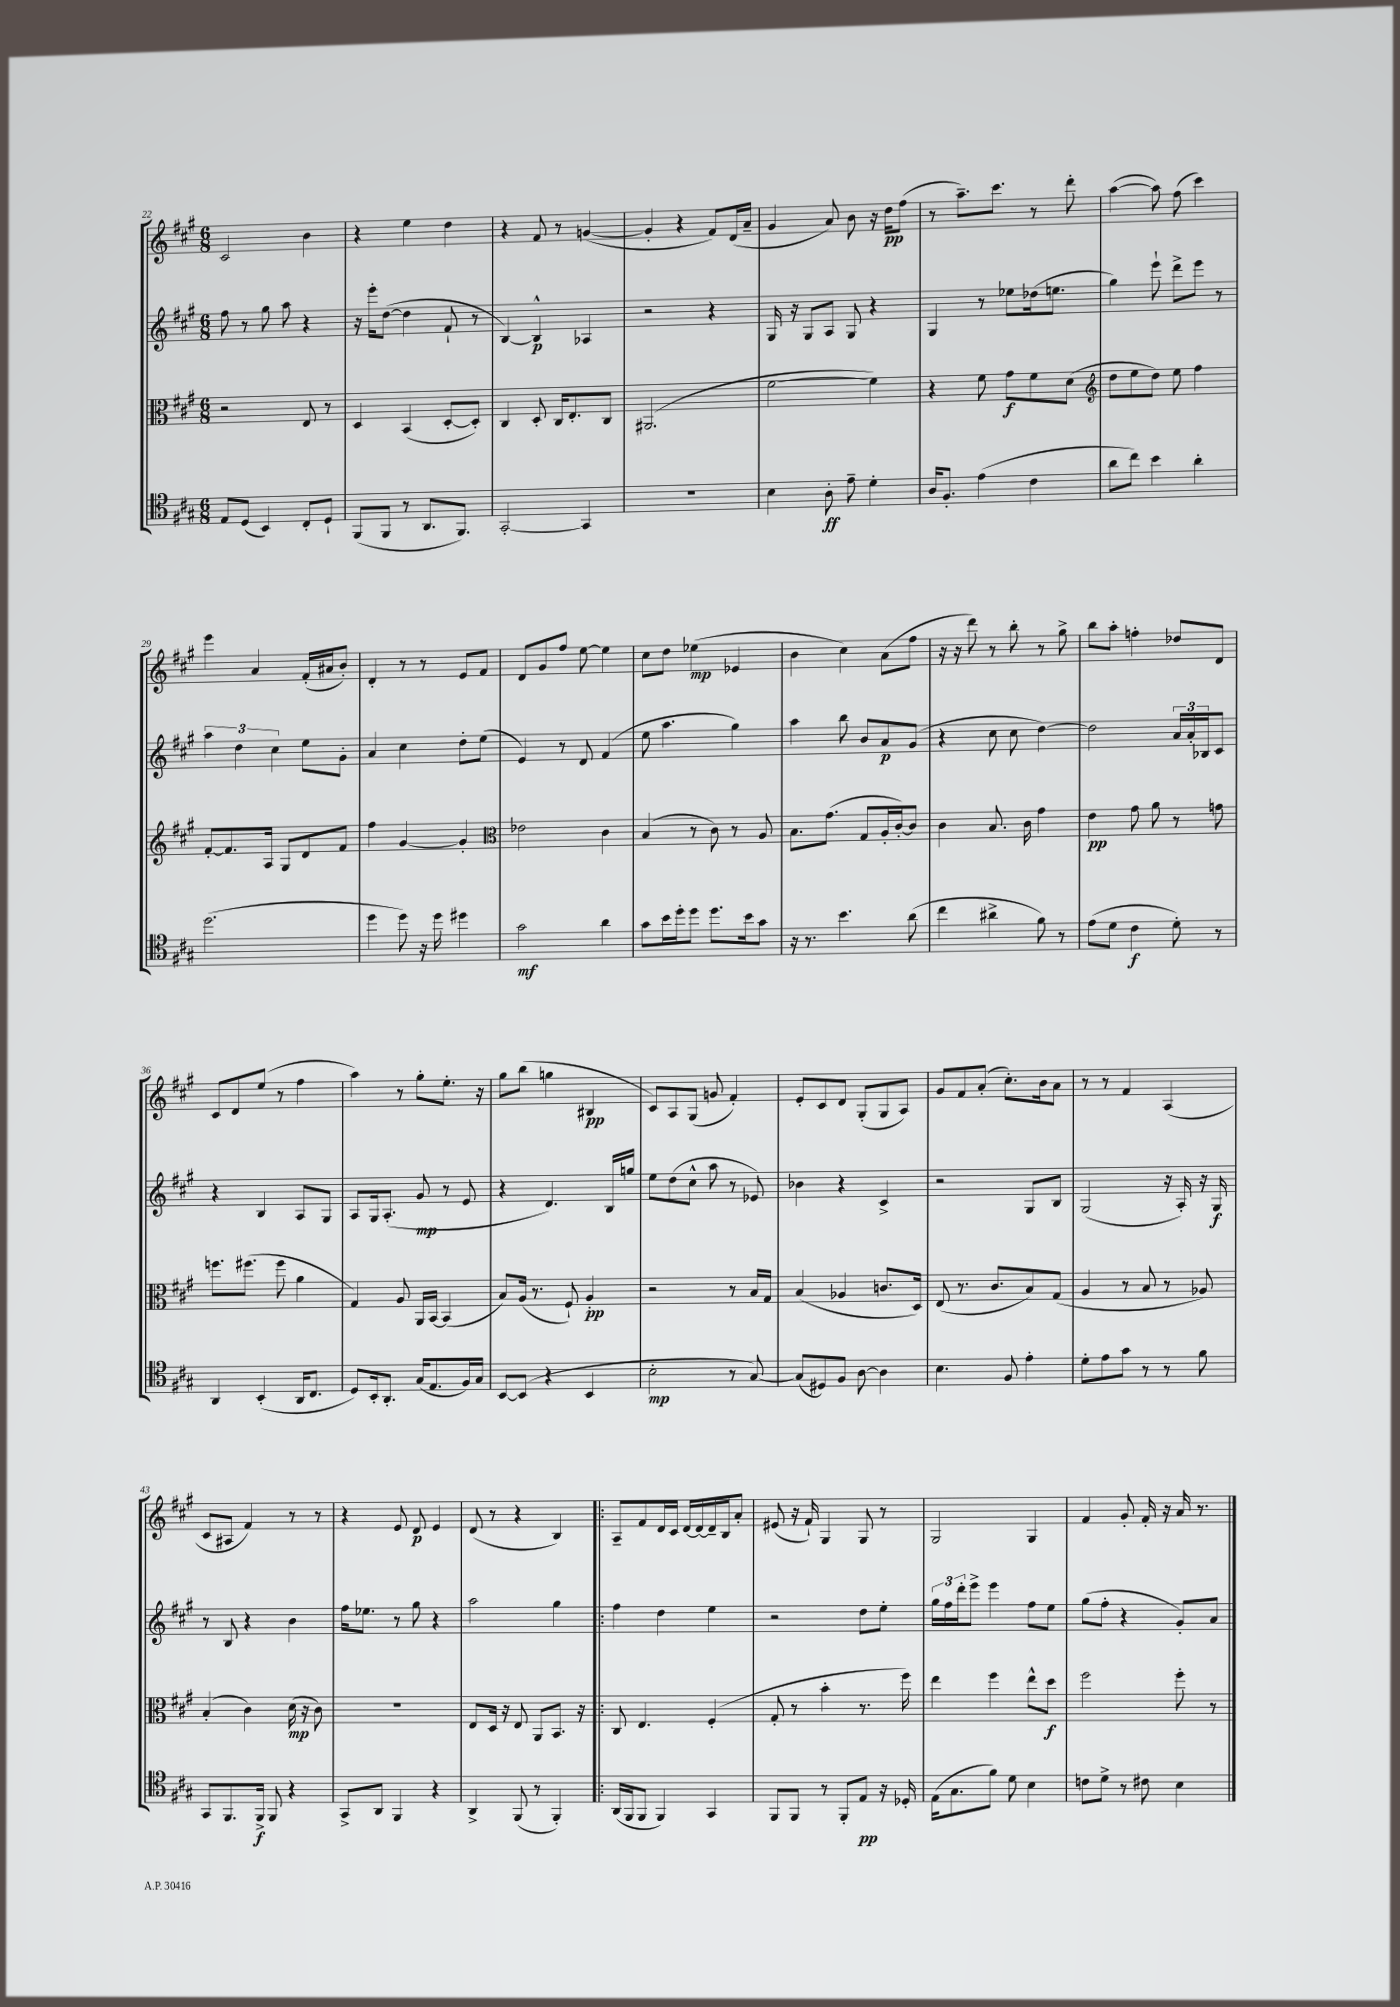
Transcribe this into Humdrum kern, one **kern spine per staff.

**kern	**dynam	**kern	**dynam	**kern	**dynam	**kern	**dynam
*part4	*part4	*part3	*part3	*part2	*part2	*part1	*part1
*staff4	*staff4	*staff3	*staff3	*staff2	*staff2	*staff1	*staff1
*clefC4	*	*clefC3	*	*clefG2	*	*clefG2	*
*k[f#c#g#]	*	*k[f#c#g#]	*	*k[f#c#g#]	*	*k[f#c#g#]	*
*M6/8	*	*M6/8	*	*M6/8	*	*M6/8	*
=22	=22	=22	=22	=22	=22	=22	=22
8E/L	.	2r	.	8ff#\	.	2c#/	.
(8D/J	.	.	.	8r	.	.	.
4BB/)	.	.	.	8gg#\	.	.	.
.	.	.	.	8aa\	.	.	.
8C#'/L	.	8E/	.	4r	.	4b\	.
8D`/J	.	8r	.	.	.	.	.
=23	=23	=23	=23	=23	=23	=23	=23
(8FF#/L	.	4D/	.	16r	.	4r	.
.	.	.	.	16eee'\KL	.	.	.
8FF#/J	.	.	.	([8dd\J	.	.	.
8r	.	(4BB/	.	4dd\]	.	4ee\	.
8.AA/L	.	.	.	.	.	.	.
.	.	[8D'/L	.	8f#`/	.	4dd\	.
8.FF#/J)	.	.	.	.	.	.	.
.	.	8D'/J])	.	8r	.	.	.
=24	=24	=24	=24	=24	=24	=24	=24
[2GG#'/	.	4C#/	.	[4B/)	.	4r	.
.	.	8D'/	.	4B^^/]	p	8f#/	.
.	.	16C#/KL	.	.	.	8r	.
.	.	8.E'/	.	.	.	.	.
4GG#/]	.	.	.	4A-X/	.	([4gn/	.
.	.	8C#/J	.	.	.	.	.
=25	=25	=25	=25	=25	=25	=25	=25
2.r	.	(2.AA#X/	.	2r	.	4g'/]	.
.	.	.	.	.	.	4r	.
.	.	.	.	4r	.	8f#/L)	.
.	.	.	.	.	.	(16d/L	.
.	.	.	.	.	.	16a~/JJ	.
=26	=26	=26	=26	=26	=26	=26	=26
4B\	.	[2f#\	.	16G#/	.	4g#/	.
.	.	.	.	16r	.	.	.
.	.	.	.	8G#/L	.	.	.
8A'\	ff	.	.	8A/J	.	8a/)	.
8e~\	.	.	.	8G#/	.	8b\	.
4d'\	.	4f#\])	.	4r	.	16r	.
.	.	.	.	.	.	16dd\KL	pp
.	.	.	.	.	.	(8ff#\J	.
=27	=27	=27	=27	=27	=27	=27	=27
16A/KL	.	4r	.	4G#/	.	8r	.
8.F#'/J	.	.	.	.	.	.	.
.	.	.	.	.	.	8.aa~\L)	.
(4e\	.	8f#\	.	8r	.	.	.
.	.	.	.	.	.	8.ccc#\J	.
.	.	8g#\L	f	8ee-X\L	.	.	.
4c#\	.	8f#\	.	(16dd-X\k	.	8r	.
.	.	.	.	8.een\J	.	.	.
.	.	(8d\J	.	.	.	8ddd'\	.
=28	=28	=28	=28	=28	=28	=28	=28
*	*	*clefG2	*	*	*	*	*
8a\L	.	8dd\L	.	4gg#\)	.	([4aa\	.
8cc#\J)	.	8ee\	.	.	.	.	.
4b\	.	8dd\J)	.	8eee`\	.	8aa\])	.
.	.	8ee\	.	8ddd^\L	.	(8ff#\	.
4a'\	.	4ff#\	.	8eee\J	.	4ccc#\)	.
.	.	.	.	8r	.	.	.
!!LO:LB:g=z
=29	=29	=29	=29	=29	=29	=29	=29
(2.dd\	.	[8f#'/L	.	6aa\	.	4eee\	.
.	.	8.f#/]	.	.	.	.	.
.	.	.	.	6dd\	.	.	.
.	.	.	.	.	.	4a/	.
.	.	16A/Jk	.	.	.	.	.
.	.	.	.	6cc#\	.	.	.
.	.	8G#/L	.	.	.	.	.
.	.	8d/	.	8ee\L	.	(16f#'/LL	.
.	.	.	.	.	.	16a#X/J	.
.	.	8f#/J	.	8g#'\J	.	8b'/J)	.
=30	=30	=30	=30	=30	=30	=30	=30
4dd\	.	4ff#\	.	4a/	.	4d'/	.
8dd\)	.	[4g#/	.	4cc#\	.	8r	.
16r	.	.	.	.	.	8r	.
16dd\	.	.	.	.	.	.	.
4dd#X\	.	4g#'/]	.	8dd'\L	.	8e/L	.
.	.	.	.	(8ee\J	.	8f#/J	.
=31	=31	=31	=31	=31	=31	=31	=31
*	*	*clefC3	*	*	*	*	*
2g#\	mf	2e-X\	.	4e/)	.	8d/L	.
.	.	.	.	.	.	8g#/	.
.	.	.	.	8r	.	8ff#/J	.
.	.	.	.	8d/	.	[8ee\	.
4a\	.	4c#\	.	(4f#/	.	4ee\]	.
=32	=32	=32	=32	=32	=32	=32	=32
8g#\L	.	(4B/	.	8ee\	.	8cc#\L	.
16b\L	.	.	.	4.aa\	.	8dd\J	.
16dd'\J	.	.	.	.	.	.	.
8dd\J	.	8r	.	.	.	(4ee-X\	mp
8.dd\L	.	8c#\)	.	.	.	.	.
.	.	8r	.	4gg#\)	.	4e-X/	.
16b\k	.	.	.	.	.	.	.
8g#\J	.	8A/	.	.	.	.	.
=33	=33	=33	=33	=33	=33	=33	=33
16r	.	8.B\L	.	4aa\	.	4b\	.
8.r	.	.	.	.	.	.	.
.	.	(8.g#\J	.	.	.	.	.
4.b\	.	.	.	8bb\	.	4cc#\)	.
.	.	8G#/L	.	8b/L	.	.	.
.	.	16A'/L	.	8a/	p	(8a\L	.
.	.	[16c#'/J)	.	.	.	.	.
(8a\	.	8c#/J]	.	(8g#/J	.	8ff#\J	.
=34	=34	=34	=34	=34	=34	=34	=34
4cc#\	.	4c#\	.	4r	.	16r	.
.	.	.	.	.	.	16r	.
.	.	.	.	.	.	8ddd\)	.
4a#X^\	.	8.B/	.	8cc#\	.	8r	.
.	.	.	.	8cc#\	.	8bb'\	.
.	.	16c#\	.	.	.	.	.
8f#\)	.	4g#\	.	[4dd\)	.	8r	.
8r	.	.	.	.	.	8gg#^\	.
=35	=35	=35	=35	=35	=35	=35	=35
(8e\L	.	4e\	pp	2dd\]	.	8bb\L	.
8d\J	.	.	.	.	.	8aa'\J	.
4c#\	f	8g#\	.	.	.	4ffn'\	.
.	.	8a\	.	.	.	.	.
8d'\)	.	8r	.	24a/LL	.	8dd-X/L	.
.	.	.	.	24a'/	.	.	.
.	.	.	.	24B-X/J	.	.	.
8r	.	8gn\	.	8c#/J	.	8d/J	.
!!LO:LB:g=z
=36	=36	=36	=36	=36	=36	=36	=36
4AA/	.	8.ffn\L	.	4r	.	8c#/L	.
.	.	.	.	.	.	8d/	.
.	.	(8.ff#X\J	.	.	.	.	.
(4BB'/	.	.	.	4B/	.	(8ee/J	.
.	.	8ff#\	.	.	.	8r	.
16AA/KL	.	4a\	.	8A/L	.	4ff#\	.
8.C#/J	.	.	.	.	.	.	.
.	.	.	.	8G#/J	.	.	.
=37	=37	=37	=37	=37	=37	=37	=37
8D/L)	.	4G#/)	.	8A/L	.	4aa\)	.
16BB'/k	.	.	.	16G#/k	.	.	.
8.AA'/J	.	.	.	(8.A'/J	.	.	.
.	.	8A/	.	.	.	8r	.
(16G#/KL	.	16AA/LL	.	8g#/	mp	8gg#'\L	.
8.E/	.	[16BB/JJ	.	.	.	.	.
.	.	(4BB/]	.	8r	.	8.ee'\J	.
16F#/L)	.	.	.	8e/	.	.	.
16G#/JJ	.	.	.	.	.	16r	.
=38	=38	=38	=38	=38	=38	=38	=38
[8BB/L	.	8B/L)	.	4r	.	8gg#\L	.
(8BB/J]	.	(16A/Jk	.	.	.	(8bb\J	.
.	.	8.r	.	.	.	.	.
4r	.	.	.	4.d/)	.	4ggn\	.
.	.	8F#`/)	.	.	.	.	.
4BB/	.	4A'/	pp	.	.	4B#X/	pp
.	.	.	.	16B/LL	.	.	.
.	.	.	.	16ggn/JJ	.	.	.
=39	=39	=39	=39	=39	=39	=39	=39
2B'\	mp	2r	.	8ee\L	.	8c#/L)	.
.	.	.	.	(8dd\	.	8A/	.
.	.	.	.	8cc#^^\J	.	(8G#/J	.
.	.	.	.	8aa\	.	8gn/	.
8r	.	8r	.	8r	.	4f#'/)	.
[8G#/)	.	16B/LL	.	8e-X/)	.	.	.
.	.	16G#/JJ	.	.	.	.	.
=40	=40	=40	=40	=40	=40	=40	=40
(8G#/L]	.	(4B/	.	4b-X\	.	8e'/L	.
8D#X/)	.	.	.	.	.	8c#/	.
8F#/J	.	4A-X/	.	4r	.	8d/J	.
[8A\	.	.	.	.	.	(8G#'/L	.
4A\]	.	8.cn/L	.	4c#^/	.	8G#/	.
.	.	.	.	.	.	8A/J)	.
.	.	16D/Jk)	.	.	.	.	.
=41	=41	=41	=41	=41	=41	=41	=41
4.B\	.	(8E/	.	2r	.	8g#/L	.
.	.	8.r	.	.	.	8f#/	.
.	.	.	.	.	.	(8a'/J	.
.	.	8.c#/L	.	.	.	.	.
8F#/	.	.	.	.	.	8.cc#'\L)	.
4e'\	.	8B/)	.	8G#/L	.	.	.
.	.	.	.	.	.	16b\k	.
.	.	(8G#/J	.	8B/J	.	8a\J	.
=42	=42	=42	=42	=42	=42	=42	=42
8d'\L	.	4A/	.	(2G#/	.	8r	.
8e\	.	.	.	.	.	8r	.
8g#\J	.	8r	.	.	.	4f#/	.
8r	.	8B/	.	.	.	.	.
8r	.	8r	.	16r	.	(4A/	.
.	.	.	.	16A'/)	.	.	.
8f#\	.	8A-X/)	.	16r	.	.	.
.	.	.	.	16G#/	f	.	.
!!LO:LB:g=z
=43	=43	=43	=43	=43	=43	=43	=43
8GG#/L	.	(4B'/	.	8r	.	8c#/L	.
8.FF#/	.	.	.	8B/	.	8A#X/J	.
.	.	4c#\)	.	4r	.	4f#/)	.
16FF#^/Jk	f	.	.	.	.	.	.
8FF#/	.	.	.	.	.	.	.
4r	.	(16d\	mp	4b\	.	8r	.
.	.	16r	.	.	.	.	.
.	.	8c#\)	.	.	.	8r	.
=44	=44	=44	=44	=44	=44	=44	=44
8GG#^/L	.	2.r	.	16ff#\KL	.	4r	.
.	.	.	.	8.ee-X\J	.	.	.
8AA/J	.	.	.	.	.	.	.
4FF#/	.	.	.	8r	.	8e/	.
.	.	.	.	8gg#\	.	8d/	p
4r	.	.	.	4r	.	4e/	.
=45	=45	=45	=45	=45	=45	=45	=45
4AA^/	.	8E/L	.	2aa\	.	(8d/	.
.	.	16D/Jk	.	.	.	8r	.
.	.	16r	.	.	.	.	.
(8FF#/	.	8E/	.	.	.	4r	.
8r	.	8AA/L	.	.	.	.	.
4FF#'/)	.	8.BB/J	.	4gg#\	.	4B/)	.
.	.	16r	.	.	.	.	.
=46!|:	=46!|:	=46!|:	=46!|:	=46!|:	=46!|:	=46!|:	=46!|:
(16AA/LL	.	8C#/	.	4ff#\	.	8A~/L	.
16FF#/J	.	.	.	.	.	.	.
8FF#/J	.	4.E/	.	.	.	8f#/	.
4FF#/)	.	.	.	4dd\	.	16d/L	.
.	.	.	.	.	.	16c#/JJ	.
.	.	.	.	.	.	[16d/LL	.
.	.	.	.	.	.	16d/_	.
4GG#/	.	(4F#'/	.	4ee\	.	16d~/]	.
.	.	.	.	.	.	16B/J	.
.	.	.	.	.	.	8a'/J	.
=47	=47	=47	=47	=47	=47	=47	=47
8FF#/L	.	8G#'/	.	2r	.	(8e#X/	.
8FF#/J	.	8r	.	.	.	16r	.
.	.	.	.	.	.	16f#`/)	.
8r	.	4b'\	.	.	.	4G#/	.
8FF#'/L	.	.	.	.	.	.	.
8E/J	pp	8.r	.	8dd\L	.	8G#/	.
16r	.	.	.	8ee'\J	.	8r	.
16D-X'/	.	16ff#\)	.	.	.	.	.
=48	=48	=48	=48	=48	=48	=48	=48
(16E\KL	.	4ee\	.	24gg#\LL	.	2G#/	.
.	.	.	.	24ff#\	.	.	.
8.G#\	.	.	.	.	.	.	.
.	.	.	.	24ddd'\J	.	.	.
.	.	.	.	8eee^\J	.	.	.
8f#\J)	.	4ff#\	.	4eee\	.	.	.
8d\	.	.	.	.	.	.	.
4B\	.	8ee^^\L	.	8ff#\L	.	4G#/	.
.	.	8dd\J	f	8ee\J	.	.	.
=49	=49	=49	=49	=49	=49	=49	=49
8cn\L	.	2ff#\	.	(8gg#\L	.	4f#/	.
8d^\J	.	.	.	8ff#'\J	.	.	.
8r	.	.	.	4r	.	8g#'/	.
8c#X\	.	.	.	.	.	16f#'/	.
.	.	.	.	.	.	16r	.
4B\	.	8ff#'\	.	8g#'/L)	.	16a/	.
.	.	.	.	.	.	8.r	.
.	.	8r	.	8a/J	.	.	.
==	==	==	==	==	==	==	==
*-	*-	*-	*-	*-	*-	*-	*-
